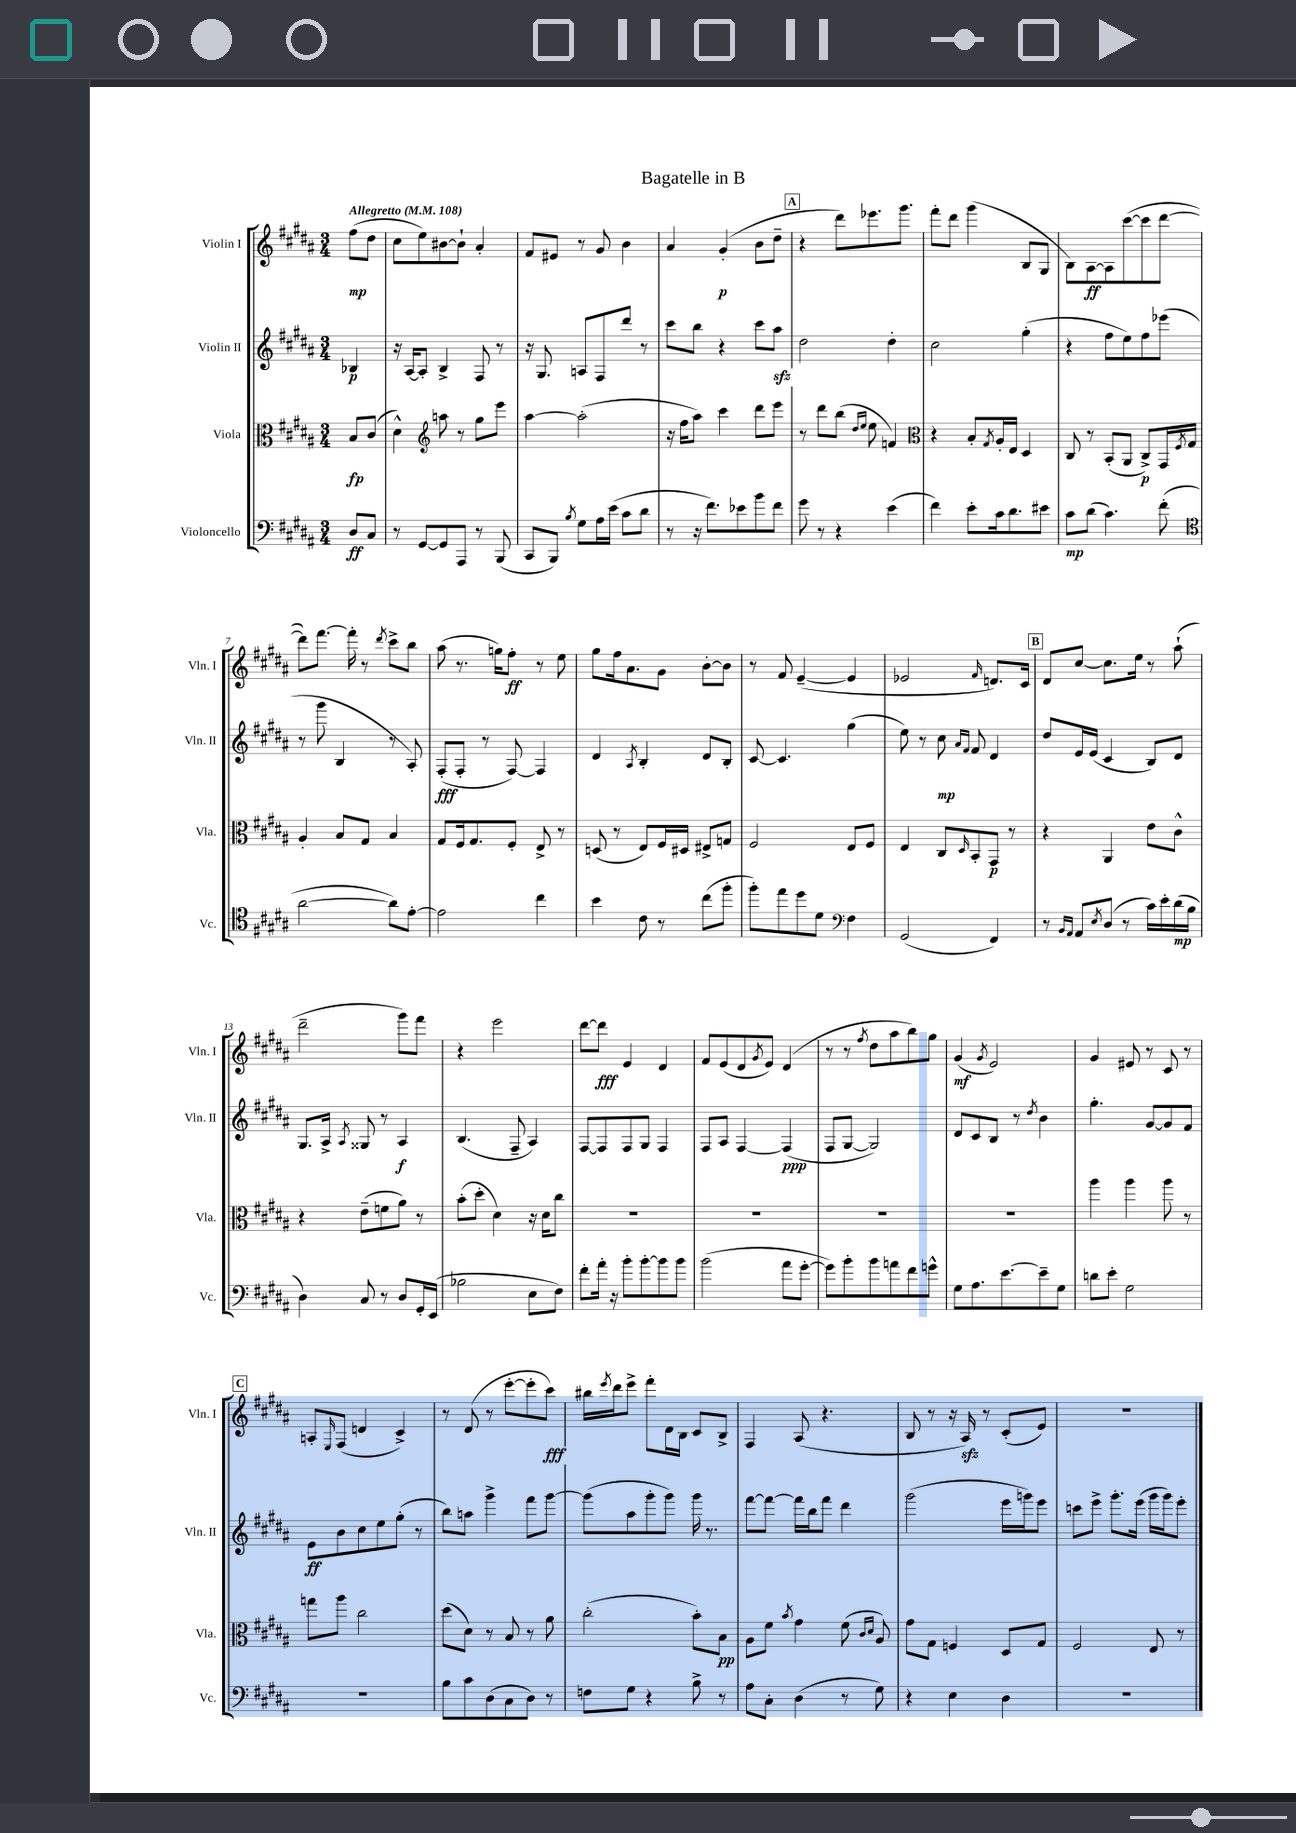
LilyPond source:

\header { title = "Bagatelle in B" }
<<
\new StaffGroup <<
\new Staff = "s0" \with { instrumentName = "Violin I" shortInstrumentName = "Vln. I" } {
    \clef treble \key b \major \numericTimeSignature \time 3/4 \partial 4 \tempo "Allegretto" 4 = 108
    fis''8\mp( dis''8 |
    cis''8 e''8) bis'8~ bis'8-! ais'4-. |
    fis'8 eis'8 r8 gis'8 b'4 |
    ais'4 gis'4-.\p( b'8 dis''8-- |
    \mark \markup { \box "A" } r4 dis'''8) ees'''8. gis'''8. |
    fis'''8-. dis'''8 gis'''4( b8 gis8 |
    b8) ais8~\ff ais8 cis'''8~( cis'''8 dis'''8~ |
    dis'''8) fis'''8.~ fis'''16-. r8 \acciaccatura { dis'''8 } cis'''8-> b''8 |
    ais''8( r8. g''16) fis''8-.\ff r8 e''8 |
    gis''8 fis''16 ais'8. gis'8 b'8~-. b'8 |
    r8 fis'8 e'4~--( e'4 |
    ees'2 \grace { fis'16 } d'8.) cis'16 |
    \mark \markup { \box "B" } dis'8 cis''8~ cis''8. e''16 r8 ais''8-!( |
    dis'''2-- gis'''8) fis'''8 |
    r4 e'''2 |
    dis'''8~ dis'''8\fff e'4 dis'4 |
    fis'8 e'8( dis'8 \acciaccatura { gis'8 } e'8) dis'4( |
    r8 r8 \acciaccatura { fis''8 } dis''8 ais''8 b''8) gis''8 |
    gis'4\mf( \acciaccatura { gis'8 } e'2) |
    gis'4 eis'8 r8 cis'8 r8 |
    \mark \markup { \box "C" } a8-. \grace { e16 } fis8( d'4 cis'4->) |
    r8 dis'8( r8 e'''8~-. e'''8-. cis'''8\fff) |
    bis''16 \acciaccatura { e'''8 } dis'''16 e'''8-> fis'''8-. dis'16 b16 cis'8 b8-> |
    fis4 ais8( r4. |
    b8 r8 r16 ais16\sfz) r8 cis'8-.( e'8) |
    R2. \bar "|." |
}
\new Staff = "s1" \with { instrumentName = "Violin II" shortInstrumentName = "Vln. II" } {
    \clef treble \key b \major \numericTimeSignature \time 3/4 \partial 4
    bes4\p |
    r16 ais16~ ais8-. b4-> fis8 r8 |
    r16 gis8. a8 fis8 dis'''8 r8 |
    cis'''8 b''8 r4 cis'''8 ais''8\sfz |
    \mark \markup { \box "A" } dis''2 dis''4-. |
    cis''2 gis''4-.( |
    r4 fis''8 e''8) fis''8 ees'''8( |
    r8 gis'''8 b4 r8 ais8-.) |
    fis8-.\fff( fis8-. r8 fis8~) fis4 |
    dis'4 \acciaccatura { ais8 } b4-. dis'8 b8-. |
    cis'8~ cis'4. gis''4( |
    e''8) r8 cis''8\mp \grace { ais'16 fis'16 } fis'8 dis'4 |
    \mark \markup { \box "B" } dis''8 e'16 e'16( cis'4 b8) dis'8 |
    gis8. ais16-> \acciaccatura { ais8 } gisis8 r8 ais4\f |
    b4.( fis8-- ais4) |
    fis8~ fis8 fis8 gis8 fis4 |
    fis8 ais8 fis4~ fis4\ppp( |
    fis8 gis8~ gis2) |
    dis'8 cis'8 b8 r8 \acciaccatura { dis''8 } b'4 |
    gis''4.-. gis'8~ gis'8 fis'8 |
    \mark \markup { \box "C" } e'8\ff b'8 cis''8 e''8 gis''8-.( r8 |
    b''8) a''8 gis'''4-> fis'''8 gis'''8~ |
    gis'''8( ais''8 gis'''8-. gis'''8) gis'''16 r8. |
    fis'''8~ fis'''8~ fis'''16 b''16 fis'''8 dis'''4 |
    gis'''2( e'''16 g'''16) e'''8 |
    c'''8 e'''8-> gis'''8.-. e'''16( gis'''16 gis'''16) e'''8-. \bar "|." |
}
\new Staff = "s2" \with { instrumentName = "Viola" shortInstrumentName = "Vla." } {
    \clef alto \key b \major \numericTimeSignature \time 3/4 \partial 4
    b8\fp cis'8( |
    dis'4-^) \clef treble a''8 r8 gis''8 e'''8 |
    ais''4~ ais''2-.( |
    r16 fis''16 ais''8) cis'''4 dis'''8 e'''8 |
    \mark \markup { \box "A" } r8 dis'''8 b''8( \grace { dis''16 e''16 } e''8 f'4) |
    \clef alto r4 b8-. \acciaccatura { gis8 } ais16-. e16 dis4 |
    cis8 r8 b,8-.( ais,8 cis8->\p) gis,16 \acciaccatura { fis8 } gis16 |
    ais4-. b8 gis8 b4 |
    gis8 fis16 gis8. fis8-. e8-> r8 |
    d8( r8 e8) fis16 dis16 eis8-> g8 |
    fis2 e8 fis8 |
    e4 cis8 \grace { dis16 } b,8-. gis,8\p r8 |
    \mark \markup { \box "B" } r4 ais,4 e'8 cis'8-^ |
    r4 e'8--( f'8 ais'8) r8 |
    b'8-.( dis''8-. dis'4) r16 dis'16 cis''8 |
    R2. |
    R2. |
    R2. |
    R2. |
    ais''4 ais''4 ais''8 r8 |
    \mark \markup { \box "C" } g''8 ais''8 cis''2 |
    dis''8( dis'8) r8 b8 r8 ais'8 |
    cis''2-.( b'8-.) b8\pp |
    ais8 fis'8 \acciaccatura { b'8 } gis'4 fis'8( \grace { cis'16 dis'16 } ais8) |
    gis'8 gis8 f4 dis8 gis8 |
    fis2 e8 r8 \bar "|." |
}
\new Staff = "s3" \with { instrumentName = "Violoncello" shortInstrumentName = "Vc." } {
    \clef bass \key b \major \numericTimeSignature \time 3/4 \partial 4
    dis8\ff cis8 |
    r8 gis,8~ gis,8 ais,,8 r8 b,,8( |
    cis,8 b,,8) \acciaccatura { b8 } gis8 ais16 e'16( cis'8 dis'8 |
    r8 r16 fis'8.) ees'8 b'8 fis'8 |
    \mark \markup { \box "A" } gis'8 r8 r4 e'4( |
    fis'4) e'8-. cis'16 dis'8. eis'8 |
    cis'8\mp dis'8( cis'4.) fis'8-.( |
    \clef tenor ais'2~ ais'8) e'8~-. |
    e'2 cis''4 |
    b'4 cis'8 r8 cis''8( fis''8-. |
    fis''8-.) e''8 dis''8 dis'8 \clef bass fis4 |
    gis,2( fis,4) |
    \mark \markup { \box "B" } r8 \grace { b,16 ais,16 } ais,8 \acciaccatura { e8 } dis8( r8 cis'16) e'16-. dis'16\mp( b16 |
    dis4) cis8 r8 dis8 gis,16-. e,16( |
    bes2 e8 fis8) |
    fis'8-. ais'16-. r16 b'8-. b'8~-. b'8 b'8 |
    b'2( ais'8 gis'8~-. |
    gis'8) b'8-. b'8 a'8 fis'8 g'8-^ |
    gis8 ais8. e'8.~ e'8-- gis8 |
    d'8 e'8-. gis2 |
    \mark \markup { \box "C" } R2. |
    b8 cis'8 dis8( cis8 dis8) r8 |
    f8 gis8 r4 b8-> r8 |
    ais8 cis8-. dis4( r8 gis8) |
    r4 e4 dis4 |
    R2. \bar "|." |
}
>>
>>
